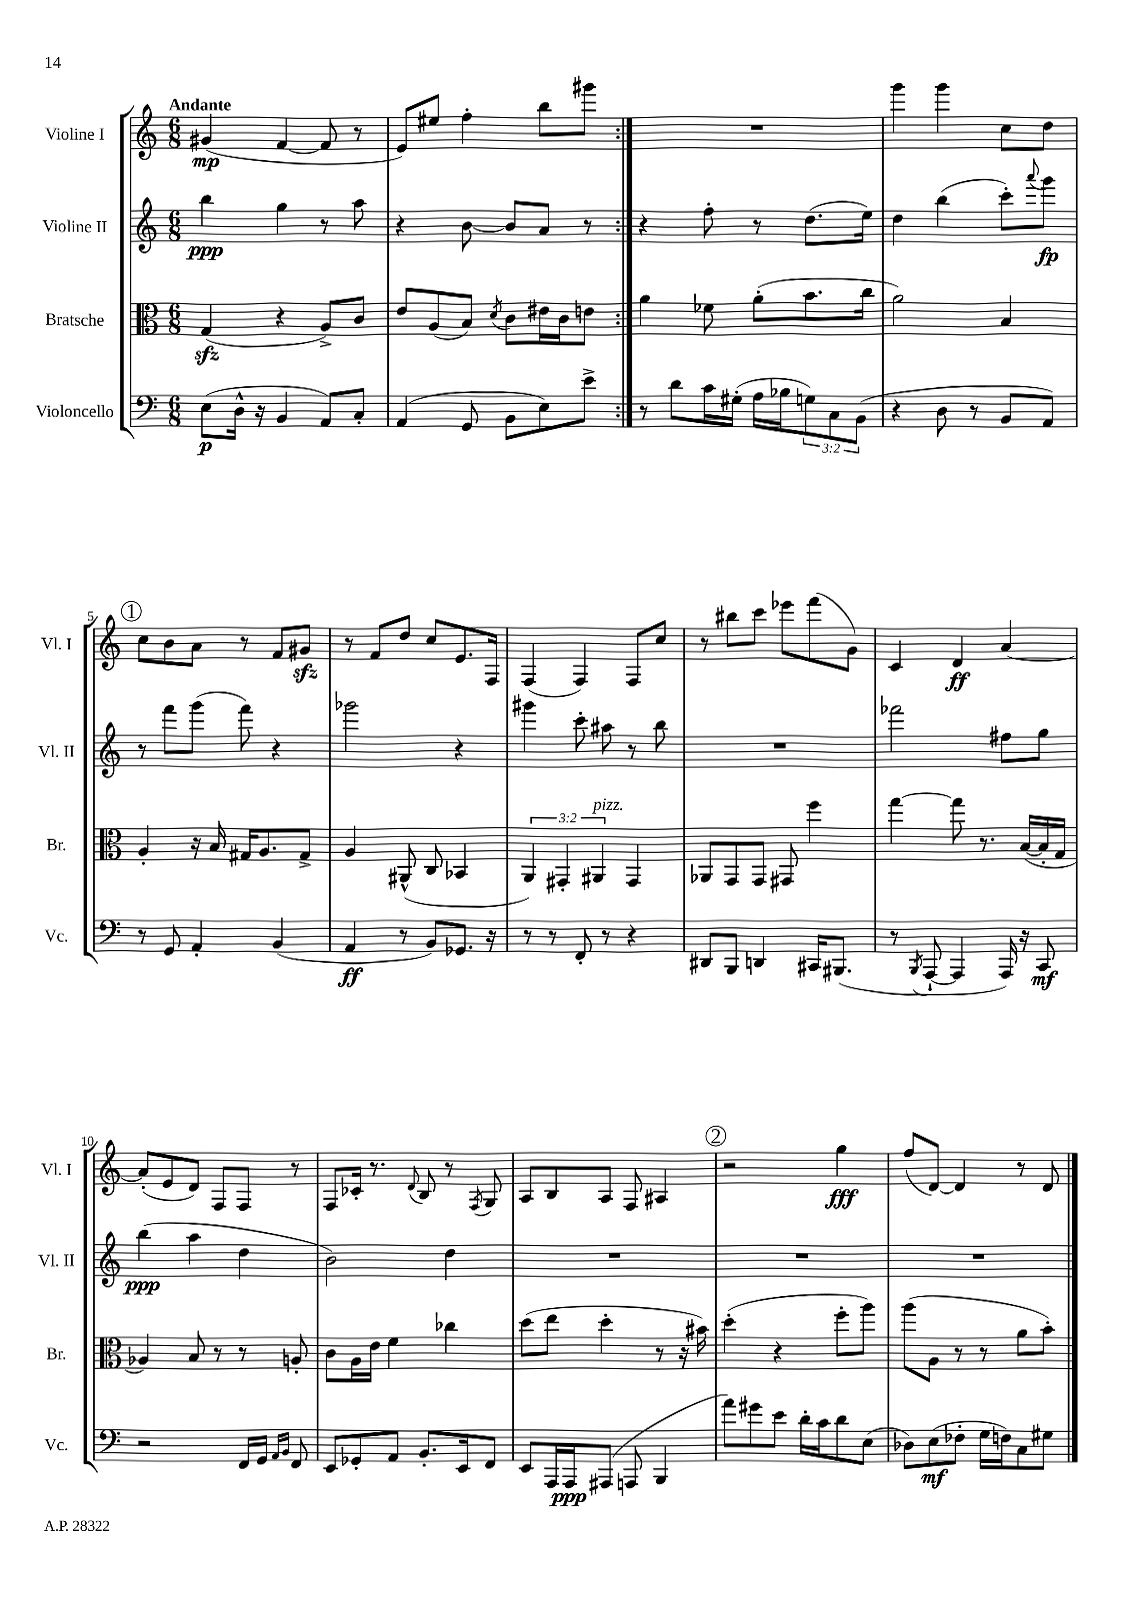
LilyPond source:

<<
\new StaffGroup <<
\new Staff = "s0" \with { instrumentName = "Violine I" shortInstrumentName = "Vl. I" } {
    \clef treble \key c \major \numericTimeSignature \time 6/8 \tempo "Andante"
    \repeat volta 2 { gis'4\mp( f'4~ f'8 r8 |
    e'8) eis''8 f''4-. b''8 gis'''8 | }
    R2. |
    g'''4 g'''4 c''8 d''8 |
    \mark \markup { \circle "1" } c''8 b'8 a'8 r8 f'8 gis'8\sfz |
    r8 f'8 d''8 c''8 e'8. f16 |
    f4( f4) f8 c''8 |
    r8 bis''8 c'''8 ees'''8 f'''8( g'8) |
    c'4 d'4\ff a'4~ |
    a'8-.( e'8 d'8) f8 f8 r8 |
    f8 ces'16-. r8. \appoggiatura { d'8 } b8 r8 \acciaccatura { f8 } g8 |
    a8 b8 a8 f8 ais4 |
    \mark \markup { \circle "2" } r2 g''4\fff |
    f''8( d'8~) d'4 r8 d'8 \bar "|." |
}
\new Staff = "s1" \with { instrumentName = "Violine II" shortInstrumentName = "Vl. II" } {
    \clef treble \key c \major \numericTimeSignature \time 6/8
    \repeat volta 2 { b''4\ppp g''4 r8 a''8 |
    r4 b'8~ b'8 a'8 r8 | }
    r4 f''8-. r8 d''8.( e''16) |
    d''4 b''4( c'''8-.) \appoggiatura { a'''8 } g'''8\fp |
    \mark \markup { \circle "1" } r8 f'''8 g'''8( f'''8) r4 |
    ges'''2 r4 |
    gis'''4 c'''8-. ais''8 r8 b''8 |
    R2. |
    fes'''2 fis''8 g''8 |
    b''4\ppp( a''4 d''4 |
    b'2) d''4 |
    R2. |
    \mark \markup { \circle "2" } R2. |
    R2. \bar "|." |
}
\new Staff = "s2" \with { instrumentName = "Bratsche" shortInstrumentName = "Br." } {
    \clef alto \key c \major \numericTimeSignature \time 6/8 \override Staff.TupletNumber.text = #tuplet-number::calc-fraction-text
    \repeat volta 2 { g4\sfz( r4 a8->) c'8 |
    e'8 a8( b8) \acciaccatura { d'8 } c'8 eis'16 c'16 e'8 | }
    a'4 fes'8 a'8-.( b'8. c''16 |
    a'2) b4 |
    \mark \markup { \circle "1" } a4-. r16 b16 gis16 a8. gis8-> |
    a4 ais,8-^( c8 bes,4 |
    \tuplet 3/2 { a,4) gis,4-. ais,4^\markup { \italic "pizz." } } gis,4 |
    aes,8 g,8 g,8 gis,8 f''4 |
    g''4~ g''8 r8. b16~( b16-. g16 |
    aes4) b8 r8 r8 a8-. |
    c'8 a16 e'16 f'4 ces''4 |
    d''8( e''8 d''4-. r8 r16 bis'16) |
    \mark \markup { \circle "2" } d''4-.( r4 f''8-. a''8) |
    a''8( a8 r8 r8 a'8 b'8-.) \bar "|." |
}
\new Staff = "s3" \with { instrumentName = "Violoncello" shortInstrumentName = "Vc." } {
    \clef bass \key c \major \numericTimeSignature \time 6/8 \override Staff.TupletNumber.text = #tuplet-number::calc-fraction-text
    \repeat volta 2 { e8\p( d16-^ r16 b,4 a,8) c8-. |
    a,4( g,8 b,8 e8) e'8-> | }
    r8 d'8 c'16 gis16-.( a16 bes16 \tuplet 3/2 { g8) c8 b,8( } |
    r4 d8 r8 b,8 a,8) |
    \mark \markup { \circle "1" } r8 g,8 a,4-. b,4( |
    a,4\ff r8 b,8) ges,8. r16 |
    r8 r8 f,8-. r8 r4 |
    dis,8 b,,8 d,4 cis,16 bis,,8.( |
    r8 \acciaccatura { b,,8 } a,,8~-! a,,4 a,,16) r16 c,8\mf |
    r2 f,16 g,16 \grace { a,16 b,16 } f,8 |
    e,8 ges,8-. a,8 b,8.-. e,16 f,8 |
    e,8 a,,16 a,,16\ppp ais,,8( a,,8 b,,4 |
    \mark \markup { \circle "2" } a'8) gis'8 e'8 d'16-. c'16 d'8 e8( |
    des8) e8\mf( fes8-. g16 f16) c8 gis8 \bar "|." |
}
>>
>>
